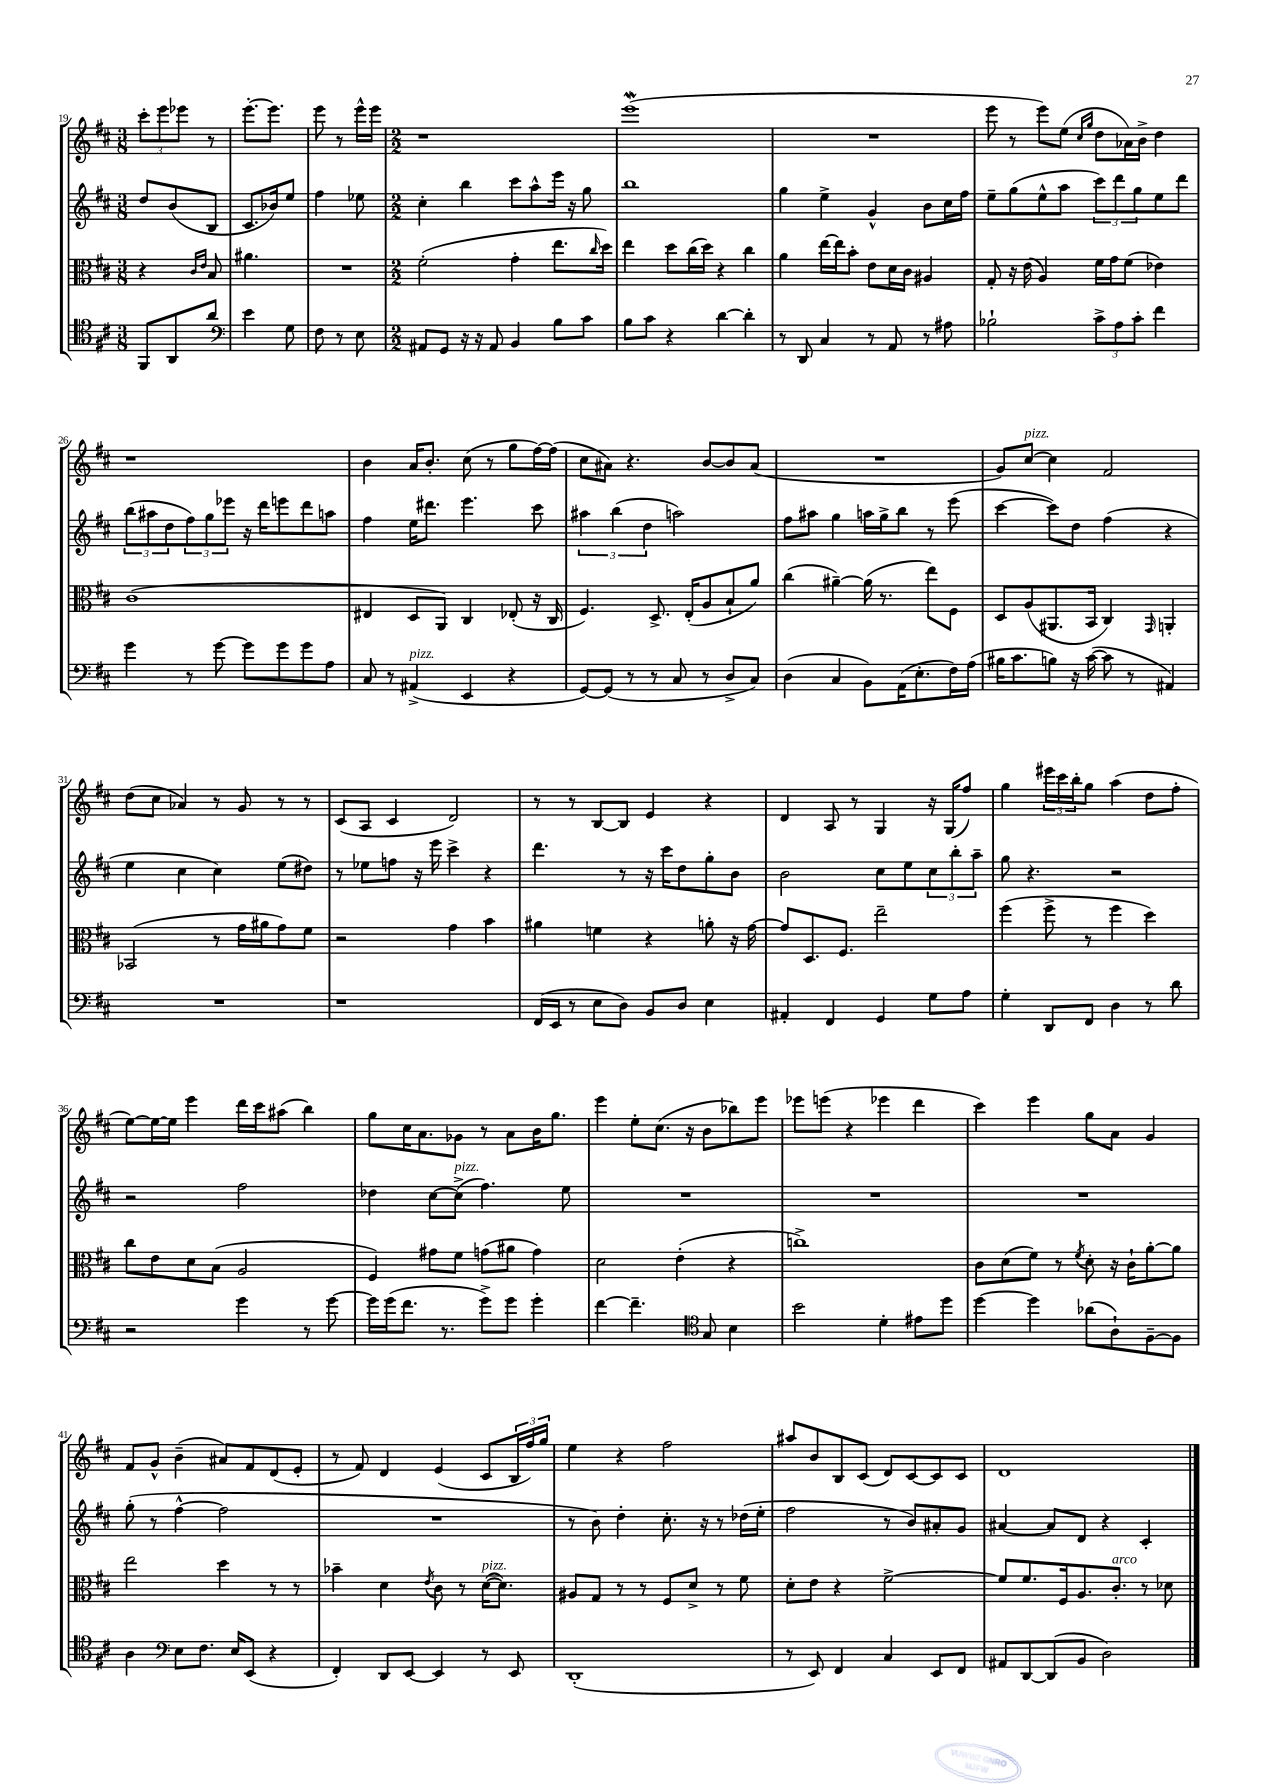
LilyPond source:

<<
\new StaffGroup <<
\new Staff = "s0" {
    \clef treble \key d \major \numericTimeSignature \time 3/8
    \tuplet 3/2 { cis'''8-. e'''8 ees'''8 } r8 |
    e'''8.~-. e'''8. |
    e'''8 r8 e'''16-^ e'''16 |
    \numericTimeSignature \time 2/2 r1 |
    e'''1\mordent( |
    R1 |
    e'''8 r8 e'''8) e''8( \grace { cis''16 g''16 } d''8 aes'16) b'16-> d''4 |
    r1 |
    b'4 a'16 b'8.-. cis''8( r8 g''8 fis''16~) fis''16( |
    cis''8 ais'8) r4. b'8~ b'8 ais'8( |
    R1 |
    g'8) cis''8~^\markup { \italic "pizz." } cis''4 fis'2 |
    d''8( cis''8 aes'4) r8 g'8 r8 r8 |
    cis'8( a8 cis'4 d'2) |
    r8 r8 b8~ b8 e'4 r4 |
    d'4 a8 r8 g4 r16 g16( fis''8) |
    g''4 \tuplet 3/2 { eis'''16 cis'''16 b''16-. } g''8 a''4( d''8 fis''8-. |
    e''8~) e''16~ e''16 e'''4 d'''16 cis'''16 ais''8( b''4) |
    g''8 cis''16 a'8. ges'8 r8 a'8 b'16 g''8. |
    e'''4 e''8-. cis''8.( r16 b'8 bes''8) e'''8 |
    ees'''8 e'''8( r4 ees'''4 d'''4 |
    cis'''4) e'''4 g''8 a'8 g'4 |
    fis'8 g'8-^ b'4--( ais'8) fis'8 d'8( e'8-. |
    r8 fis'8) d'4 e'4( cis'8 \tuplet 3/2 { b16 fis''16) g''16 } |
    e''4 r4 fis''2 |
    ais''8 b'8 b8 cis'8( d'8) cis'8~ cis'8 cis'8 |
    d'1 \bar "|." |
}
\new Staff = "s1" {
    \clef treble \key d \major \numericTimeSignature \time 3/8
    d''8 b'8( b8 |
    cis'8. bes'16) e''8 |
    fis''4 ees''8 |
    \numericTimeSignature \time 2/2 cis''4-. b''4 cis'''8 a''8-^ e'''16 r16 g''8 |
    b''1 |
    g''4 e''4-> g'4-^ b'8 cis''16 fis''16 |
    e''8-- g''8( e''8-^ a''8 \tuplet 3/2 { cis'''8) d'''8 g''8 } e''8 d'''8 |
    \tuplet 3/2 { b''8( ais''8 d''8 } \tuplet 3/2 { fis''8) g''8 ees'''8 } r16 d'''16 e'''8 d'''8 a''8 |
    fis''4 e''16 dis'''8. e'''4. cis'''8 |
    \tuplet 3/2 { ais''4 b''4( d''4 } a''2) |
    fis''8 ais''8 g''4 a''16 g''16-> b''8 r8 e'''8( |
    cis'''4~ cis'''8) d''8 fis''4( r4 |
    e''4 cis''4 cis''4) e''8( dis''8) |
    r8 ees''8 f''8 r16 e'''16 cis'''4-> r4 |
    d'''4. r8 r16 cis'''16 d''8 g''8-. b'8 |
    b'2 cis''8 e''8 \tuplet 3/2 { cis''8 b''8-. a''8-- } |
    g''8 r4. r2 |
    r2 fis''2 |
    des''4 cis''8~ cis''8->^\markup { \italic "pizz." }( fis''4.) e''8 |
    R1 |
    R1 |
    R1 |
    g''8-.( r8 fis''4~-^ fis''2 |
    R1 |
    r8 b'8) d''4-. cis''8.-. r16 r8 des''16( e''16-. |
    fis''2 r8 b'8) ais'8-. g'8 |
    ais'4~ ais'8 d'8 r4 cis'4-. \bar "|." |
}
\new Staff = "s2" {
    \clef alto \key d \major \numericTimeSignature \time 3/8
    r4 \grace { cis'16 e'16 } b8 |
    ais'4. |
    R4. |
    \numericTimeSignature \time 2/2 fis'2-.( g'4-. e''8. \grace { cis''16 } d''16) |
    e''4 d''8 cis''16( d''16) r4 cis''4 |
    a'4 e''16~ e''16 b'8-. e'8 d'16 cis'16 ais4 |
    g8-. r16 e'16( a4) fis'16 g'16 fis'8( ees'4) |
    cis'1( |
    eis4 d8 a,8) cis4 ees8-.( r16 cis16 |
    fis4.) d8.-> e16-.( a8 b8-! a'8) |
    cis''4( ais'4~--) ais'16( r8. e''8) fis8 |
    d8 a8( ais,8. b,16 cis4) \grace { g,16 } a,4-. |
    bes,2( r8 g'16 ais'16 g'8) fis'8 |
    r2 g'4 b'4 |
    ais'4 f'4 r4 a'8-. r16 g'16~ |
    g'8 d8. fis8. e''2-- |
    fis''4( fis''8-> r8 fis''4 d''4) |
    cis''8 e'8 d'8 b8( a2 |
    fis4) gis'8 fis'8 g'8( ais'8 g'4) |
    d'2 e'4-.( r4 |
    c''1->) |
    cis'8 d'8( fis'8) r8 \acciaccatura { fis'8 } d'8-. r16 cis'16-! a'8~-. a'8 |
    e''2 d''4 r8 r8 |
    bes'4-- d'4 \acciaccatura { e'8 } cis'8 r8 d'16~^\markup { \italic "pizz." }( d'8.) |
    ais8 g8 r8 r8 fis8 d'8-> r8 fis'8 |
    d'8-. e'8 r4 fis'2~-> |
    fis'8 fis'8. fis16 a8. cis'8.-.^\markup { \italic "arco" } r8 des'8 \bar "|." |
}
\new Staff = "s3" {
    \clef tenor \key d \major \numericTimeSignature \time 3/8
    fis,8 a,8 a'8 |
    \clef bass e'4 g8 |
    fis8 r8 e8 |
    \numericTimeSignature \time 2/2 ais,8 g,8 r16 r16 ais,8 b,4 b8 cis'8 |
    b8 cis'8 r4 d'4~ d'4-. |
    r8 d,8 cis4 r8 a,8 r8 ais8 |
    bes2-! \tuplet 3/2 { cis'8-> a8 cis'8-. } fis'4 |
    g'4 r8 g'8~ g'8 g'8 g'8 a8 |
    cis8 r8 ais,4->^\markup { \italic "pizz." }( e,4 r4 |
    g,8~) g,8( r8 r8 cis8 r8 d8-> cis8) |
    d4( cis4 b,8) a,16( e8.-. fis16) a16( |
    bis16 cis'8. b8) r16 cis'16~( cis'8 r8 ais,4) |
    R1 |
    r1 |
    fis,16( e,16 r8 e8 d8) b,8 d8 e4 |
    ais,4-. fis,4 g,4 g8 a8 |
    g4-. d,8 fis,8 d4 r8 d'8 |
    r2 g'4 r8 g'8~ |
    g'16 g'16( fis'8. r8. g'8->) g'8 g'4-. |
    fis'4~ fis'4.-- \clef tenor g8 b4 |
    b'2 d'4-. eis'8 d''8 |
    d''4~ d''4 aes'8( a8-!) fis8~-- fis8 |
    a4 \clef bass e8 fis8. e16 e,8( r4 |
    fis,4-.) d,8 e,8~ e,4 r8 e,8 |
    d,1-.( |
    r8 e,8) fis,4 cis4 e,8 fis,8 |
    ais,8 d,8~ d,8( b,8 d2) \bar "|." |
}
>>
>>
\layout { \context { \Score currentBarNumber = #19 } }
